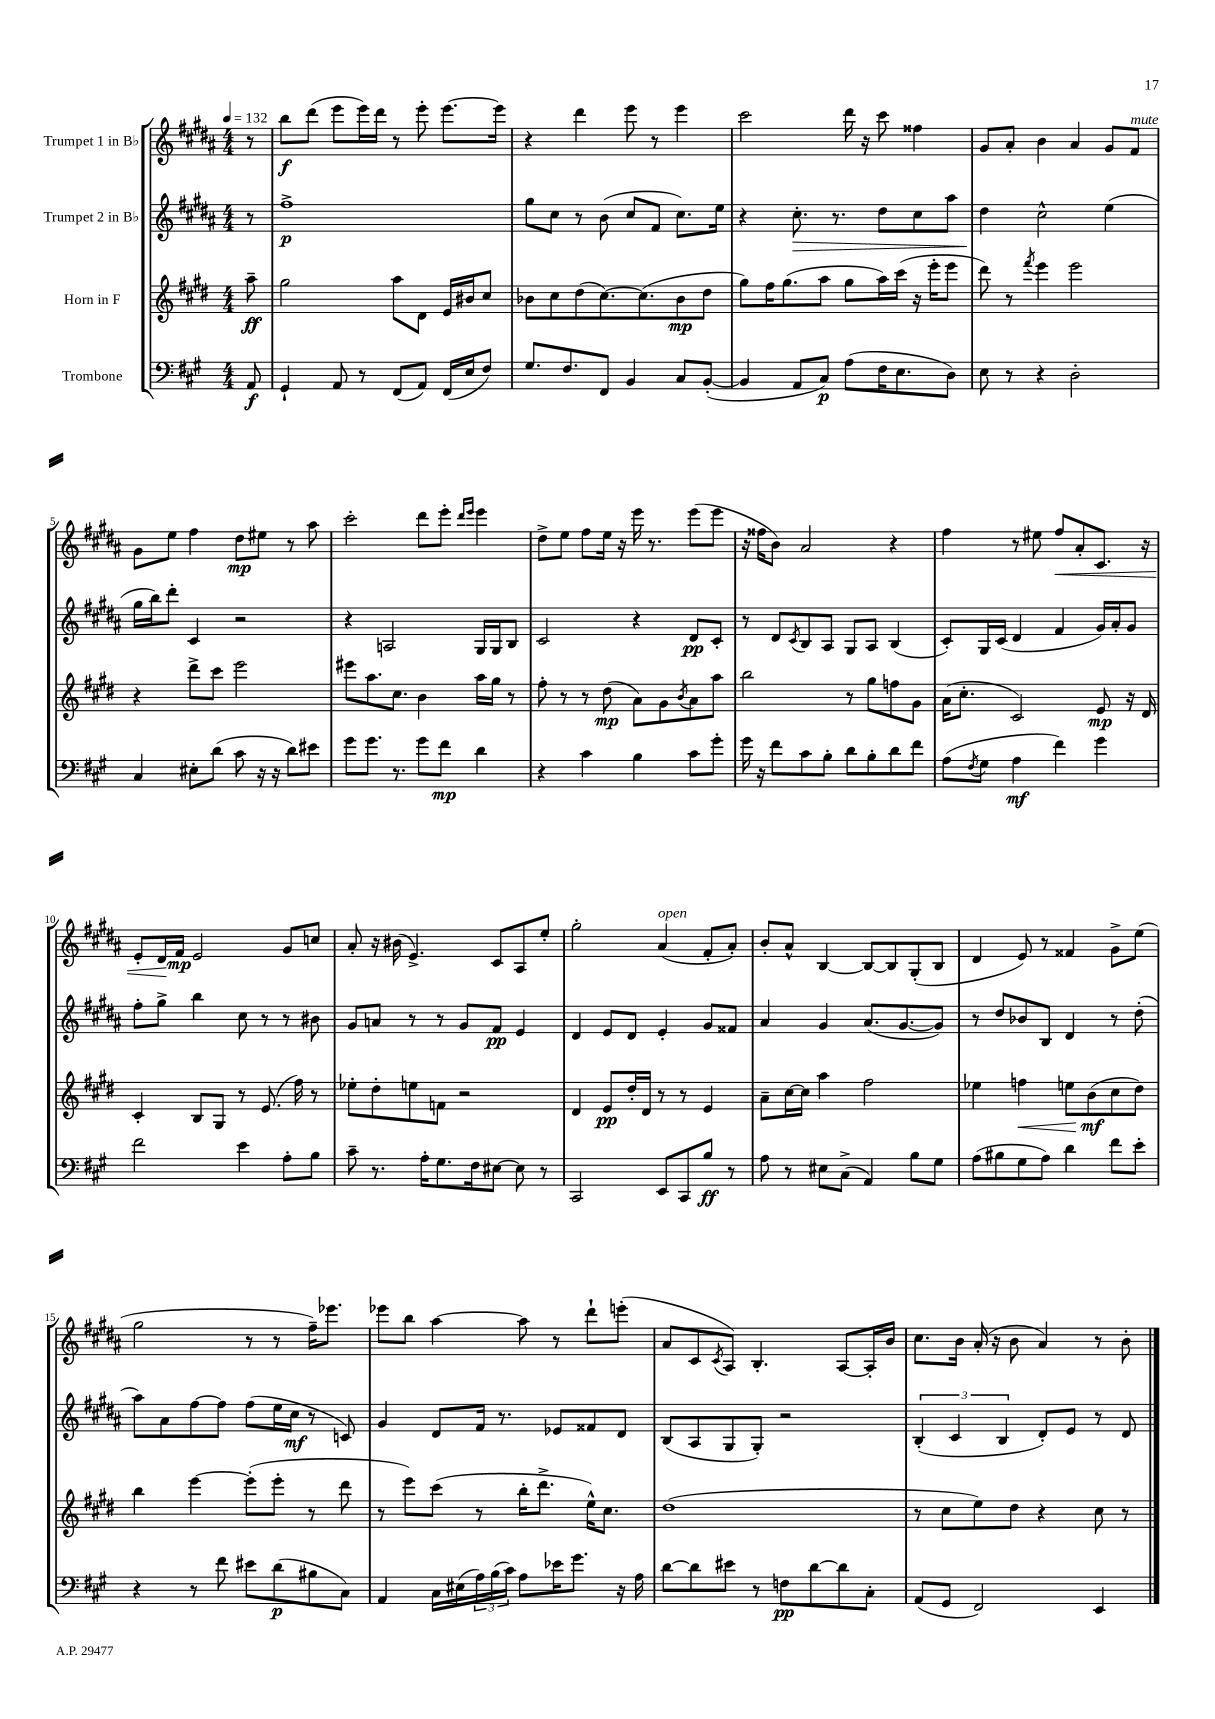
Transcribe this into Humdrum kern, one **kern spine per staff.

**kern	**dynam	**kern	**dynam	**kern	**dynam	**kern	**dynam
*part4	*part4	*part3	*part3	*part2	*part2	*part1	*part1
*staff4	*staff4	*staff3	*staff3	*staff2	*staff2	*staff1	*staff1
*I"Trombone	*	*I"Horn in F	*	*I"Trumpet 2 in B♭	*	*I"Trumpet 1 in B♭	*
*clefF4	*	*clefG2	*	*clefG2	*	*clefG2	*
*k[f#c#g#]	*	*k[f#c#g#d#]	*	*k[f#c#g#d#a#]	*	*k[f#c#g#d#a#]	*
*M4/4	*	*M4/4	*	*M4/4	*	*M4/4	*
*MM132	*	*MM132	*	*MM132	*	*MM132	*
=	=	=	=	=	=	=	=
8AA/	f	8aa~\	ff	8r	.	8r	.
=1	=1	=1	=1	=1	=1	=1	=1
4GG#`/	.	2gg#\	.	1ff#^	p	8bb\L	f
.	.	.	.	.	.	(8ddd#\J	.
8AA/	.	.	.	.	.	8eee\L	.
8r	.	.	.	.	.	16eee\L)	.
.	.	.	.	.	.	16ddd#\JJ	.
(8FF#/L	.	8aa\L	.	.	.	8r	.
8AA/J)	.	8d#\J	.	.	.	8eee'\	.
(16FF#/LL	.	16e/LL	.	.	.	[8.eee\L	.
16E/J	.	16b#X/J	.	.	.	.	.
8F#/J)	.	8cc#/J	.	.	.	.	.
.	.	.	.	.	.	16eee\Jk]	.
=2	=2	=2	=2	=2	=2	=2	=2
8.G#/L	.	8b-X\L	.	8gg#\L	.	4r	.
.	.	8cc#\	.	8cc#\J	.	.	.
8.F#/	.	.	.	.	.	.	.
.	.	(8dd#\	.	8r	.	4ddd#\	.
8FF#/J	.	[8.cc#\)	.	(8b\	.	.	.
4BB/	.	.	.	8cc#/L	.	8eee\	.
.	.	(8.cc#\]	.	.	.	.	.
.	.	.	.	8f#/J	.	8r	.
8C#/L	.	8b-\	mp	8.cc#\L)	.	4eee\	.
([8BB'/J	.	8dd#\J	.	.	.	.	.
.	.	.	.	16ee\Jk	.	.	.
=3	=3	=3	=3	=3	=3	=3	=3
4BB/]	.	8gg#\L)	.	4r	.	2ccc#\	.
.	.	16ff#\K	.	.	.	.	.
.	.	(8.gg#\	.	.	.	.	.
!	!	!	!	!	!LO:HP:b	!	!
8AA/L	.	.	.	8.cc#'\	>	.	.
8C#/J)	p	8aa\J	.	.	.	.	.
.	.	.	.	8.r	.	.	.
(8A\L	.	8gg#\L	.	.	.	16ddd#\	.
.	.	.	.	.	.	16r	.
16F#\K	.	16aa\L)	.	8dd#\L	.	8ccc#\	.
8.E\	.	(16ccc#\JJ	.	.	.	.	.
.	.	16r	.	8cc#\	.	4ff##X\	.
.	.	16eee'\KL	.	.	.	.	.
8D\J)	.	8eee\J	.	8aa#\J	.	.	.
=4	=4	=4	=4	=4	=4	=4	=4
8E\	.	8ddd#\)	.	4dd#\	.	8g#/L	.
8r	.	8r	.	.	.	8a#'/J	.
.	.	8qfff#/	.	.	.	.	.
4r	.	4eee\	.	2cc#^^\	]	4b\	.
2D'\	.	2eee\	.	.	.	4a#/	.
.	.	.	.	(4ee\	.	8g#/L	.
!	!	!	!	!	!	!LO:TX:a:i:t=mute	!
.	.	.	.	.	.	8f#/J	.
!!LO:LB:g=z
=5	=5	=5	=5	=5	=5	=5	=5
4C#/	.	4r	.	16gg#\LL	.	8g#\L	.
.	.	.	.	16bb\J)	.	.	.
.	.	.	.	8ddd#'\J	.	8ee\J	.
8E#X'\L	.	8ddd#^\L	.	4c#/	.	4ff#\	.
(8d\J	.	8ccc#\J	.	.	.	.	.
8c#\	.	2eee\	.	2r	.	8dd#\L	mp
16r	.	.	.	.	.	8ee#X\J	.
16r	.	.	.	.	.	.	.
8d\L)	.	.	.	.	.	8r	.
8e#X\J	.	.	.	.	.	8aa#\	.
=6	=6	=6	=6	=6	=6	=6	=6
8g#\L	.	8eee#X\L	.	4r	.	2ccc#'\	.
8.g#\J	.	8.aa\	.	.	.	.	.
.	.	.	.	2An/	.	.	.
8.r	.	8.cc#\J	.	.	.	.	.
8g#\L	.	4b\	.	.	.	8ddd#\L	.
8f#\J	mp	.	.	.	.	8eee'\J	.
.	.	.	.	.	.	16qqddd#/LL	.
.	.	.	.	.	.	16qqeee/JJ	.
4d\	.	16aa\LL	.	16G#/LL	.	4eee\	.
.	.	16gg#\JJ	.	16G#/J	.	.	.
.	.	8r	.	8B/J	.	.	.
=7	=7	=7	=7	=7	=7	=7	=7
4r	.	8ff#'\	.	2c#/	.	8dd#^\L	.
.	.	8r	.	.	.	8ee\J	.
4c#\	.	8r	.	.	.	8ff#\L	.
.	.	(8dd#\	mp	.	.	16ee\Jk	.
.	.	.	.	.	.	16r	.
4B\	.	8a\L)	.	4r	.	16eee\	.
.	.	.	.	.	.	8.r	.
.	.	8g#\	.	.	.	.	.
.	.	8qb/	.	.	.	.	.
8c#\L	.	8a\	.	8d#/L	pp	(8eee\L	.
8g#'\J	.	8aa\J	.	8c#'/J	.	8eee\J	.
=8	=8	=8	=8	=8	=8	=8	=8
16g#\	.	2bb\	.	8r	.	16r	.
16r	.	.	.	.	.	16ff##X\KL	.
8f#\L	.	.	.	8d#/L	.	8b\J)	.
.	.	.	.	8qc#/	.	.	.
8c#\	.	.	.	8B/	.	2a#/	.
8B'\J	.	.	.	8A#/J	.	.	.
8d\L	.	8r	.	8G#/L	.	.	.
8B'\	.	8gg#\L	.	8A#/J	.	.	.
8d\	.	8ffn\	.	(4B/	.	4r	.
8f#\J	.	8g#\J	.	.	.	.	.
=9	=9	=9	=9	=9	=9	=9	=9
(8A\L	.	(16a\KL	.	8c#'/L)	.	4ff#\	.
.	.	8.cc#'\J	.	.	.	.	.
8qF#/	.	.	.	.	.	.	.
8G#\J	.	.	.	16G#/L	.	.	.
.	.	.	.	(16c#/JJ	.	.	.
4A\	mf	2c#/)	.	4d#/	.	8r	.
.	.	.	.	.	.	8ee#X\	.
!	!	!	!	!	!	!	!LO:HP:b
4f#\)	.	.	.	4f#/	.	8ff#/L	<
.	.	.	.	.	.	8a#'/	.
4g#\	.	8e/	mp	16g#/LL)	.	8.c#/J	.
.	.	.	.	16a#'/J	.	.	.
.	.	16r	.	8g#/J	.	.	.
.	.	16d#/	.	.	.	16r	.
!!LO:LB:g=z
=10	=10	=10	=10	=10	=10	=10	=10
2f#\	.	4c#'/	.	8ff#'\L	.	8e'/L	.
.	.	.	.	8gg#^\J	.	16d#/L	.
.	.	.	.	.	.	16f#/JJ	[ mp
.	.	8B/L	.	4bb\	.	2e/	.
.	.	8G#/J	.	.	.	.	.
4e\	.	8r	.	8cc#\	.	.	.
.	.	(8.e/	.	8r	.	.	.
8A'\L	.	.	.	8r	.	8g#/L	.
.	.	16ff#\)	.	.	.	.	.
8B\J	.	8r	.	8b#X\	.	8ccn/J	.
=11	=11	=11	=11	=11	=11	=11	=11
8c#~\	.	8ee-X'\L	.	8g#/L	.	8a#'/	.
8.r	.	8dd#'\	.	8an/J	.	16r	.
.	.	.	.	.	.	(16b#X\	.
.	.	8een\	.	8r	.	4.e^/)	.
16A'\KL	.	.	.	.	.	.	.
8.G#\	.	8fn\J	.	8r	.	.	.
.	.	2r	.	8g#/L	.	.	.
16F#\k	.	.	.	.	.	.	.
[8E#X\J	.	.	.	8f#/J	pp	8c#/L	.
8E#\]	.	.	.	4e/	.	8A#/	.
8r	.	.	.	.	.	8ee'/J	.
=12	=12	=12	=12	=12	=12	=12	=12
2CC#/	.	4d#/	.	4d#/	.	2gg#'\	.
.	.	8e/L	pp	8e/L	.	.	.
.	.	16dd#'/L	.	8d#/J	.	.	.
.	.	16d#/JJ	.	.	.	.	.
!	!	!	!	!	!	!LO:TX:a:i:t=open	!
8EE/L	.	8r	.	4e'/	.	(4a#/	.
8CC#/	.	8r	.	.	.	.	.
8B/J	ff	4e/	.	8g#/L	.	8f#'/L	.
8r	.	.	.	8f##X/J	.	8a#'/J)	.
=13	=13	=13	=13	=13	=13	=13	=13
8A\	.	8a~\L	.	4a#/	.	8b'/L	.
8r	.	[16cc#\L	.	.	.	8a#^^/J	.
.	.	16cc#\JJ]	.	.	.	.	.
8E#X\L	.	4aa\	.	4g#/	.	[4B/	.
(8C#^\J	.	.	.	.	.	.	.
4AA/)	.	2ff#\	.	(8.a#/L	.	8B/L_	.
.	.	.	.	.	.	8B/]	.
.	.	.	.	[8.g#/	.	.	.
8B\L	.	.	.	.	.	(8G#'/	.
8G#\J	.	.	.	8g#/J])	.	8B/J	.
=14	=14	=14	=14	=14	=14	=14	=14
(8A\L	.	4ee-X\	.	8r	.	4d#/	.
8B#X\	.	.	.	8dd#/L	.	.	.
!	!	!	!LO:HP:b	!	!	!	!
8G#\	.	4ffn\	<	8b-X/	.	8e/)	.
8A\J)	.	.	.	8B/J	.	8r	.
4d\	.	8een\L	.	4d#/	.	4f##X/	.
.	.	(8b\	mf	.	.	.	.
8f#\L	.	8cc#\	[	8r	.	8g#^\L	.
8e'\J	.	8dd#\J)	.	(8dd#'\	.	(8ee\J	.
!!LO:LB:g=z
=15	=15	=15	=15	=15	=15	=15	=15
4r	.	4bb\	.	8aa#\L)	.	2gg#\	.
.	.	.	.	8a#\	.	.	.
8r	.	[4eee\	.	[8ff#\	.	.	.
8f#\	.	.	.	8ff#\J]	.	.	.
8e#X\L	.	(8eee'\L]	.	(8ff#\L	.	8r	.
(8d\	p	8eee'\J	.	16ee\L	.	8r	.
.	.	.	.	16cc#\JJ	mf	.	.
8B#X\	.	8r	.	8r	.	16ff#~\KL)	.
.	.	.	.	.	.	8.eee-X\J	.
8C#\J)	.	8ddd#\	.	8cn/)	.	.	.
=16	=16	=16	=16	=16	=16	=16	=16
4AA/	.	8r	.	4g#/	.	8eee-X\L	.
.	.	8eee\L)	.	.	.	8bb\J	.
16C#\LL	.	(8ccc#\J	.	8d#/L	.	[4aa#\	.
(16E#X\	.	.	.	.	.	.	.
24A\)	.	8r	.	16f#/Jk	.	.	.
(24B\	.	.	.	.	.	.	.
.	.	.	.	8.r	.	.	.
24c#\JJ)	.	.	.	.	.	.	.
8A\L	.	16bb'\KL	.	.	.	8aa#\]	.
.	.	8.ddd#^\J	.	.	.	.	.
16e-X\K	.	.	.	8e-X/L	.	8r	.
8.g#\J	.	.	.	.	.	.	.
.	.	16ee^^\KL)	.	8f##X/	.	8ddd#`\L	.
.	.	8.cc#\J	.	.	.	.	.
16r	.	.	.	8d#/J	.	(8eeen'\J	.
16A\	.	.	.	.	.	.	.
=17	=17	=17	=17	=17	=17	=17	=17
[8d\L	.	(1dd#	.	(8B/L	.	8a#/L	.
8d\]	.	.	.	8A#/	.	8c#/	.
.	.	.	.	.	.	8qc#/	.
8e#X\J	.	.	.	8G#/	.	8A#/J)	.
8r	.	.	.	8G#'/J)	.	4.B'/	.
8Fn\L	pp	.	.	2r	.	.	.
[8d\	.	.	.	.	.	.	.
8d\]	.	.	.	.	.	[8A#/L	.
8C#'\J	.	.	.	.	.	16A#'/L]	.
.	.	.	.	.	.	16b/JJ	.
=18	=18	=18	=18	=18	=18	=18	=18
(8AA/L	.	8r	.	(6B'/	.	8.cc#\L	.
8GG#/J	.	8cc#\L	.	.	.	.	.
.	.	.	.	6c#/	.	.	.
.	.	.	.	.	.	16b\Jk	.
2FF#/)	.	8ee\)	.	.	.	(16a#'/	.
.	.	.	.	.	.	16r	.
.	.	.	.	6B/	.	.	.
.	.	8dd#\J	.	.	.	8b\	.
.	.	4r	.	8d#'/L)	.	4a#/)	.
.	.	.	.	8e/J	.	.	.
4EE/	.	8cc#\	.	8r	.	8r	.
.	.	8r	.	8d#/	.	8b'\	.
==	==	==	==	==	==	==	==
*-	*-	*-	*-	*-	*-	*-	*-
